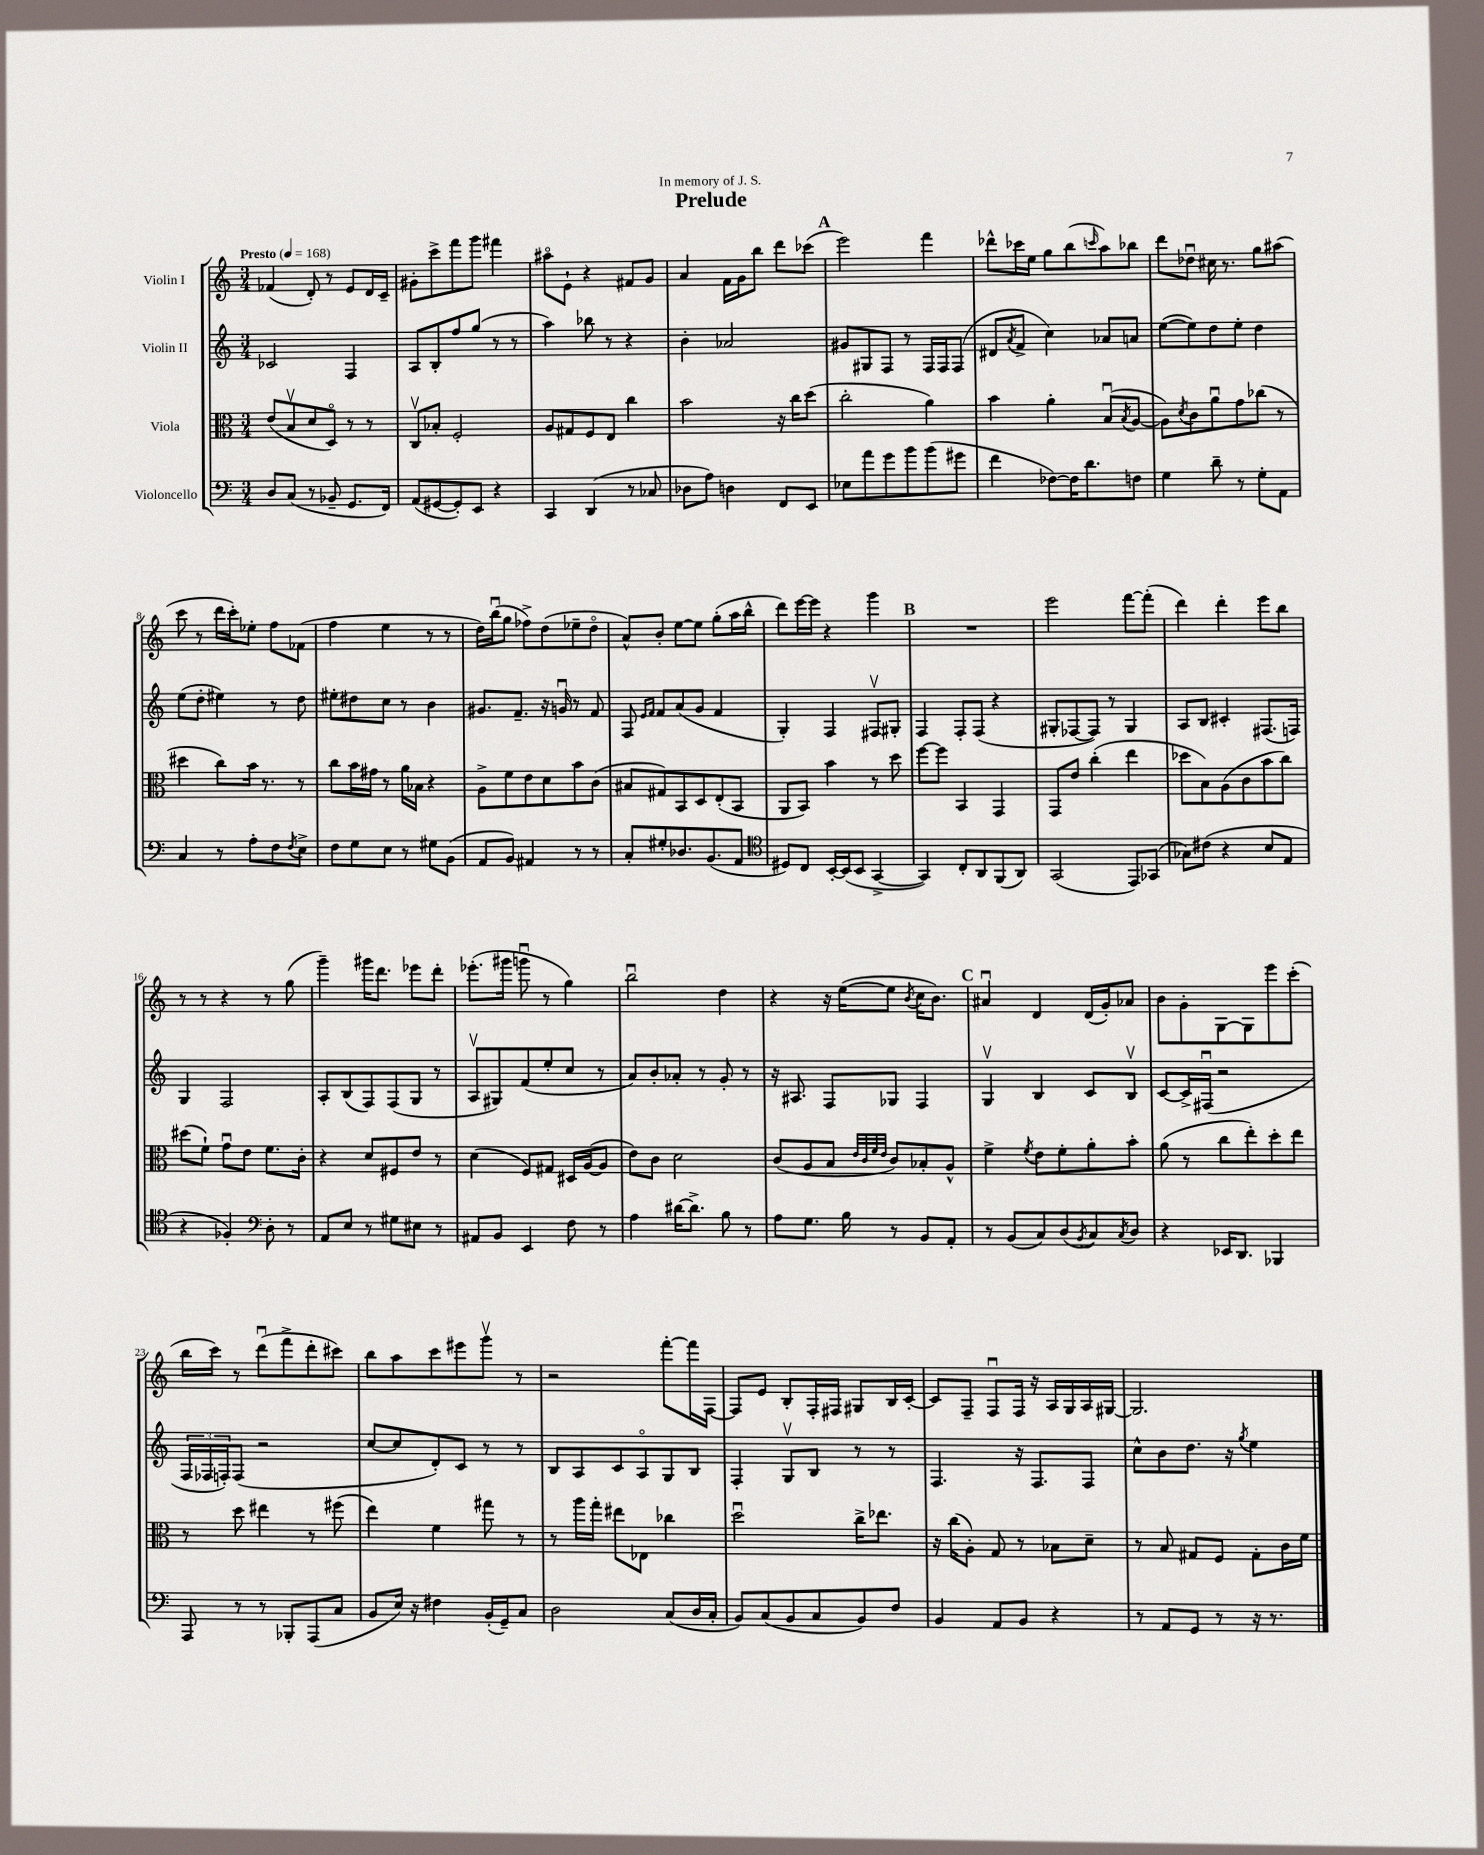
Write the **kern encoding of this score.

**kern	**kern	**kern	**kern
*part4	*part3	*part2	*part1
*staff4	*staff3	*staff2	*staff1
*I"Violoncello	*I"Viola	*I"Violin II	*I"Violin I
*clefF4	*clefC3	*clefG2	*clefG2
*k[]	*k[]	*k[]	*k[]
*M3/4	*M3/4	*M3/4	*M3/4
*MM168	*MM168	*MM168	*MM168
=1	=1	=1	=1
!	!	!	!LO:TX:a:B:t=Presto
8D/L	(8e/L	2c-X/	(4f-X/
(8C/J	8Bv/	.	.
8r	8d/	.	8d'/)
8BB-X~/	8D/J)	.	8r
8.GG/L	8r	4F/	8e/L
.	8r	.	16d/L
16FF/Jk)	.	.	16c~/JJ
=2	=2	=2	=2
(8AA/L	8Cv/L	8A/L	8g#X'\L
[8GG#X/	8B-X'/J	8B'/	8ccc^\
8GG#'/])	2F'/	8ff/	8fff\
8EE/J	.	(8gg/J	8ggg\J
4r	.	8r	4fff#X\
.	.	8r	.
=3	=3	=3	=3
4CC/	8A/L	4aa\)	8aa#X\L
.	8G#X/	.	8e`\J
(4DD/	8F/	8bb-X\	4r
.	8E/J	8r	.
8r	4cc\	4r	8f#X/L
8C-X/	.	.	8g/J
=4	=4	=4	=4
8D-X\L	2b\	4b'\	4a/
8A\J)	.	.	.
4Dn\	.	2a-X/	16f\LL
.	.	.	16g\J
.	.	.	8bb\J
8FF/L	16r	.	8ddd\L
.	16cc\KL	.	.
8EE/J	(8dd\J	.	(8ccc-X\J
!!LO:REH:place=s1:t=A
=5	=5	=5	=5
8E-X\L	2cc'\	8g#X/L	2eee\)
8a\	.	8G#X/	.
8g\	.	8F/J	.
8b\	.	8r	.
(8b\	4a\)	16F/LL	4fff\
.	.	16F/J	.
8g#X\J	.	(8F/J	.
=6	=6	=6	=6
4f\	4b\	8d#X/L	8ddd-X^^\L
.	.	8qa/	.
.	.	8f^/J	16ccc-X\L
.	.	.	16ee\JJ
[8F-X\L)	4a'\	4cc\)	8gg\L
16F-\K]	.	.	(8bb\
8.d\	.	.	.
.	.	.	16qqcccn/
.	(8Bu/L	8a-X/L	8aa\)
.	8qB/	.	.
8Fn\J	[8A/J	8an/J	8bb-X\J
=7	=7	=7	=7
4G\	8A\L])	([8ee\L	8ddd\L
.	8qd/	.	.
.	8c\	8ee\])	8dd-Xu\J
8d~\	8au\	8dd\	16cc#X\
.	.	.	8.r
8r	8g\	8ee'\J	.
8G'\L	(8cc-X\J	4dd\	8gg\L
8AA\J	8r	.	(8aa#X\J
!!LO:LB:g=z
=8	=8	=8	=8
4C/	4dd#X\	(8ee\L	8ccc\
.	.	8dd'\J	8r
8r	8cc\L)	4ee#X\)	16ddd\LL
.	.	.	16ccc'\J)
8A'\L	16b\Jk	.	8ee-X'\J
.	8.r	.	.
8F\	.	8r	8ff\L
8qF/	.	.	.
8E^\J	8r	8dd\	(8f-X\J
=9	=9	=9	=9
8F\L	8cc\L	8ee#X'\L	4ff\
8G\	16b\L	8dd#X\	.
.	16g#X\JJ	.	.
8E\J	8r	8cc\J	4ee\
8r	16a\LL	8r	.
.	16B-X\JJ	.	.
8G#X\L	4r	4b\	8r
(8BB\J	.	.	8r
=10	=10	=10	=10
8AA/L	8A^\L	8.g#X/L	16dd\LL)
.	.	.	(16bbu\J
8BB/J)	8f\	.	8gg\J
.	.	8.f~/J	.
4AA#X/	8e\	.	8ff-X^\L)
.	8d\	16r	(8dd\
.	.	16gnu/	.
8r	8b\	8r	8ee-X~\
8r	(8c\J	8f/	8dd\J
=11	=11	=11	=11
8C'/L	8B#X/L	8F/	8a^^/L)
.	.	16qqe/LL	.
.	.	16qqf/JJ	.
8G#X'/	8G#X/)	8f/L	8b'/J
8.D-X/	8BB/	(8a/	[8ee\L
.	8D/	8g/J	8ee\J]
(8.BB/	.	.	.
.	(8E'/	4f/	(8gg'\L
8AA/J	8BB/J	.	16aa\L
.	.	.	16bb^^\JJ
=12	=12	=12	=12
*clefC4	*	*	*
8D#X/L)	8AA/L	4G'/)	8ddd\L)
8C/J	8BB/J)	.	[16eee\L
.	.	.	16eee\JJ]
[16BB'/LL	4b\	4F/	4r
(16BB/J]	.	.	.
8BB/J	.	.	.
[4GG^/	8r	8F#Xv/L	4ggg\
.	8dd\	8G#X'/J	.
!!LO:REH:place=s1:t=B
=13	=13	=13	=13
4GG/])	[8ff\L	4F/	2.r
.	8ff\J]	.	.
8C'/L	4BB/	8F'/L	.
8AA/	.	(8F/J	.
(8FF/	4GG/	4r	.
8AA/J)	.	.	.
=14	=14	=14	=14
(2GG/	8GG/L	8G#X'/L	2eee\
.	8e/J	[8F-X/	.
.	(4cc'\	8F-/J])	.
.	.	8r	.
8EE/L)	4ee\	4G#/	[8fff\L
(8GG-X/J	.	.	(8fff'\J]
=15	=15	=15	=15
8G-X\L)	8dd-X\L	8A/L	4ddd\)
(8c#X\J	8B\)	8B/J	.
4r	(8A\	4c#X'/	4ddd'\
.	8c\	.	.
8B/L	8b\	(8.F#X/L	8eee\L
8E/J	8cc\J)	.	8bb\J
.	.	16Fn/Jk)	.
!!LO:LB:g=z
=16	=16	=16	=16
4r	(8dd#X\L	4G/	8r
.	8f`\J)	.	8r
4F-X'/)	8gu\L	2F/	4r
.	8e\J	.	.
*clefF4	*	*	*
8D'\	8.f\L	.	8r
8r	.	.	(8gg\
.	16c'\Jk	.	.
=17	=17	=17	=17
8AA/L	4r	8A'/L	4ggg~\)
8E/J	.	(8B/	.
8r	8d/L	8F/)	16ggg#X\KL
.	.	.	8.ddd\J
8G#X\L	8F#X/	(8F/	.
8E#X\J	8e/J	8G/J	8eee-X\L
8r	8r	8r	8ddd'\J
=18	=18	=18	=18
8AA#X/L	(4d\	8Av/L	(8.eee-X'\L
8BB/J	.	8G#X/)	.
.	.	.	16ggg#X\Jk
4EE/	8F/L)	(8f/	8gggnu\
.	8G#X/J	8ee'/	8r
8F\	16D#X/LL	8cc/J	4gg\)
.	([16A/J	.	.
8r	8A/J]	8r	.
=19	=19	=19	=19
4A\	8e\L)	8a/L)	2bbu\
.	8c\J	8b'/	.
[16d#X\KL	2d\	8a-X'/J	.
8.d#^\J]	.	.	.
.	.	8r	.
8B\	.	8g'/	4dd\
8r	.	8r	.
=20	=20	=20	=20
8A\L	(8c/L	16r	4r
.	.	8.A#X/	.
8.G\J	8A/	.	.
.	8B/J	8F/L	16r
16B\	.	.	([16ee\KL
.	32qqe/LLL	.	.
.	32qqc/	.	.
.	32qqf/	.	.
.	32qqe/JJJ	.	.
8r	8c/L)	8G-X/J	8ee\J]
.	.	.	8qb/
8BB/L	8B-X'/	4F/	16cc\KL
.	.	.	8.b\J)
8AA'/J	8A^^/J	.	.
!!LO:REH:place=s1:t=C
=21	=21	=21	=21
8r	4f^\	4Gv/	4a#Xu/
(8BB/L	.	.	.
.	8qf/	.	.
8C/)	8e\L	4B/	4d/
(8D/	8f'\	.	.
8qBB/	.	.	.
8C/)	8a'\	8c/L	(16d/LL
.	.	.	16g'/J)
8qC/	.	.	.
8D/J	8b'\J	8Bv/J	8a-X/J
=22	=22	=22	=22
4r	(8a\	[8c/L	8b\L
.	8r	16c^/L]	8g'\
.	.	(16F#Xu/JJ	.
16EE-X/KL	8cc\L	2r	[8G\
8.DD/J	.	.	.
.	8ee'\)	.	8G\]
4BBB-X/	8dd'\	.	8eee\
.	8ee\J	.	(8ccc'\J
!!LO:LB:g=z
=23	=23	=23	=23
8AAA/	8r	24F/LL	16bb\LL
.	.	24F-X/	.
.	.	.	16ccc\JJ)
.	.	24Fn'/J)	.
8r	8dd\	(8F/J	8r
8r	4ee#X\	2r	(8dddu\L
8BBB-X'/L	.	.	8fff^\
(8AAA/	8r	.	8ddd'\
8C/J	(8ff#X\	.	8ccc#X\J)
=24	=24	=24	=24
8BB/L	4ee\)	[8cc/L	8bb\L
16E/Jk)	.	8cc/]	8aa\
16r	.	.	.
4F#X\	4f\	8d'/)	8ccc\
.	.	8c/J	8eee#X\
(16BB'/LL	8gg#X\	8r	8gggv\J
16GG~/J)	.	.	.
8C/J	8r	8r	8r
=25	=25	=25	=25
2D\	8r	8B/L	2r
.	16aa\LL	8A/	.
.	16gg'\JJ	.	.
.	8ee#X\L	8c/	.
.	8E-X\J	8A/	.
(8C/L	4cc-X\	8G/	[8fff'\L
16D/L	.	8B/J	16fff\L]
16C'/JJ	.	.	[16F\JJ
=26	=26	=26	=26
8BB/L)	2ddu\	4F'/	8F/L]
(8C/	.	.	8e/J
8BB/	.	8Gv/L	8B'/L
8C/	.	8B/J	16F'/L
.	.	.	16F#X/JJ
8BB/)	16cc^\KL	8r	8G#X/L
.	8.ee-X\J	.	.
8F/J	.	8r	16B/L
.	.	.	[16c'/JJ
=27	=27	=27	=27
4BB/	16r	4.F/	8c/L]
.	(16cc\KL	.	.
.	8A'\J)	.	8F~/J
8AA/L	8G/	.	8Fu/L
8BB/J	8r	16r	16F/Jk
.	.	8.F/L	16r
4r	8B-X\L	.	16A/LL
.	.	.	16G/
.	8d~\J	8F/J	16A/
.	.	.	[16G#X/JJ
=28	=28	=28	=28
8r	8r	8cc^^\L	2.G#/]
8AA/L	8B/	8b\	.
8GG/J	8G#X/L	8.dd\J	.
8r	8F/J	.	.
.	.	16r	.
.	.	8qgg/	.
16r	8G#'\L	4ee\	.
8.r	.	.	.
.	16c\L	.	.
.	16f\JJ	.	.
==	==	==	==
*-	*-	*-	*-
